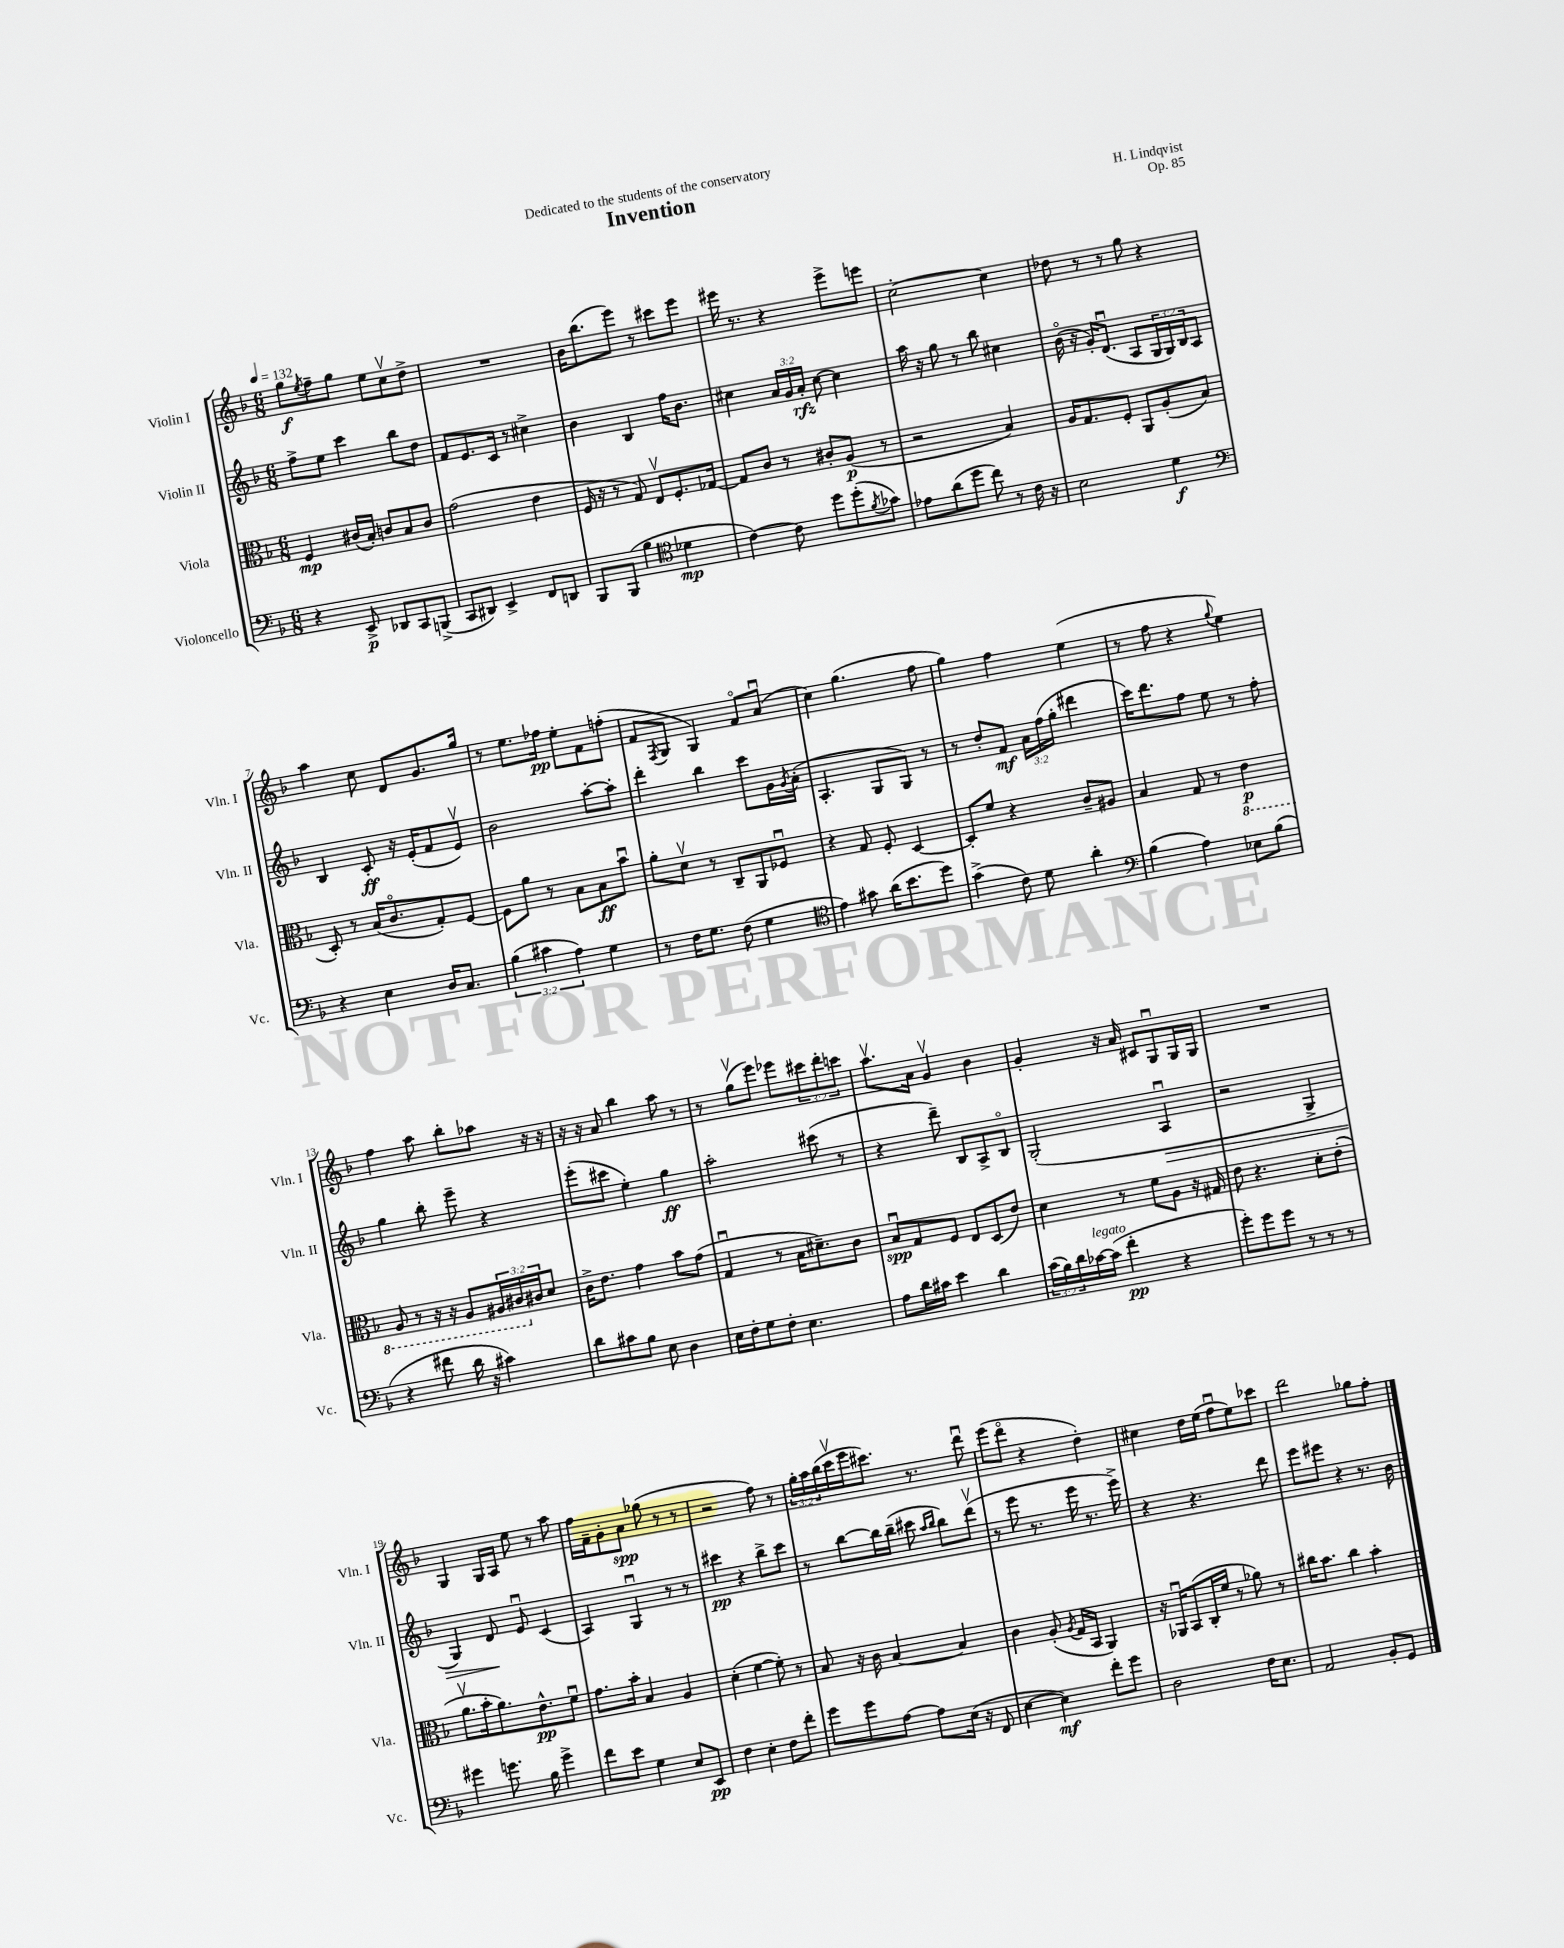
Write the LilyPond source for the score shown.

\header { title = "Invention" composer = "H. Lindqvist" dedication = "Dedicated to the students of the conservatory" opus = "Op. 85" }
<<
\new StaffGroup <<
\new Staff = "s0" \with { instrumentName = "Violin I" shortInstrumentName = "Vln. I" } {
    \clef treble \key f \major \numericTimeSignature \time 6/8 \override Staff.TupletNumber.text = #tuplet-number::calc-fraction-text \tempo 4 = 132
    g''8\f \acciaccatura { e''8 } f''8-- g''8 e''8 c''8\upbow d''8-> |
    R2. |
    bes'16 bes''8.( e'''8) r8 cis'''8 e'''8 |
    eis'''16 r8. r4 eis'''8-> e'''8 |
    c''2~-. c''4 |
    des''8 r8 r8 g''8 r4 |
    a''4 c''8 d'8 g'8. g''16 |
    r8 e''8. fes''16\pp e''8-. f'8 f''8-.( |
    f'8 \acciaccatura { f8 } g8 g4) f'8\flageolet a'8\downbow( |
    c''4) g''4.( f''8 |
    g''4) f''4 e''4( |
    r8 f''8 r4 \appoggiatura { g''8 } e''4) |
    f''4 a''8 bes''8-. aes''8 r16 r16 |
    r16 r16 a'8 bes''4 a''8 r8 |
    r8 g''8\upbow( e'''8) ees'''8 \tuplet 3/2 { cis'''8 d'''8-. c'''8 } |
    a''8.\upbow a'16 g'4\upbow bes'4 |
    g'4-. r16 a'16 cis'8 g8\downbow g16 g16 |
    R2. |
    g4 g16 a16 e''8 r8 a''8 |
    f''16 f'16-- g'8-. a'8\spp ges''8( r8 r8 |
    r2 f''8) r8 |
    \tuplet 3/2 { g''16-. a''16 bes''16( } c'''16\upbow e'''16 cis'''8.) r8. d'''8\downbow |
    e'''8( d'''8\flageolet r4 d''4-.) |
    cis''4 d''16 e''16( f''8\downbow e''8) ces'''8 |
    d'''2 ges''8 f''8-. \bar "|." |
}
\new Staff = "s1" \with { instrumentName = "Violin II" shortInstrumentName = "Vln. II" } {
    \clef treble \key f \major \numericTimeSignature \time 6/8 \override Staff.TupletNumber.text = #tuplet-number::calc-fraction-text
    f''8-> e''8 c'''4 bes''8 d''8 |
    f'8 e'8. c'16 r8 cis''4-> |
    bes'4 bes4 f''16 bes'8. |
    cis''4 \tuplet 3/2 { a'16 g'16 a'16-.\rfz } cis''8~ cis''4 |
    a''16 r16 g''8 r8 bes''8 cis''4 |
    bes'16\flageolet( r16 g'16-.) d'8.\downbow( a8 \tuplet 3/2 { g16 g16) bes16 } a8 |
    bes4 c'8-.\ff r16 e'16-.( f'8 e'8\upbow) |
    bes'2 a''8~-. a''8-. |
    d'''4-. bes''4 c'''8 g'16 \acciaccatura { g'8 } a'16-.( |
    a4.-. g8 g8) r8 |
    r8 d''8-. f'8\mf \tuplet 3/2 { a'16 f''16( g''16-. } dis'''4 |
    c'''16) d'''8. f''8 e''8 r8 f''8-. |
    g''4 bes''8-. e'''8-- r4 |
    e'''8-.( cis'''8 e''4-.) g''4\ff |
    a''2-. cis'''8( r8 |
    r4 d'''8--) bes8 a8-> bes8\flageolet |
    g2-.( a4\downbow\> |
    r2 g4-> |
    g4) d'8\! e'8\downbow c'4( |
    a4) g4\downbow r8 r8 |
    cis'''4\pp r4 bes''8-> cis'''8 |
    r8 bes''8~ bes''16 bes''16--( cis'''8 \grace { a''16 bes''16 } bes''8) d'''8\upbow( |
    r8 e'''8 r8. e'''16 r8. e'''16->) |
    r4 r4. d'''8 |
    e'''8 eis'''8 r4 r8. bes'16 \bar "|." |
}
\new Staff = "s2" \with { instrumentName = "Viola" shortInstrumentName = "Vla." } {
    \clef alto \key f \major \numericTimeSignature \time 6/8 \override Staff.TupletNumber.text = #tuplet-number::calc-fraction-text
    f4\mp cis'16( bes16-.) c'8 bes8 c'8 |
    g'2( e'4 |
    f16 r16 r8 g8) e8\upbow f8.-. ges16~ |
    ges8 c'8 r8 cis'8-. a8\p( r8 |
    r2 bes4) |
    a16 g8. f8-. a,8 a8-.( bes8 |
    d8-.) r8 bes16( c'8.\flageolet g8-.) f8~ |
    f8 a'8 r8 bes8 bes8\ff bes'8\downbow |
    a'8-. d'8\upbow r8 c8-- a,8 fes8\downbow |
    r4 g8 f8-. d4~ |
    d8-. f'8 r4 c'8-- ais8 |
    bes4 g8 r8 \ottava #-1 e4\p |
    a,8 r8 r16 r16 a,8 \tuplet 3/2 { ais,16 cis16 \ottava #0 cis'16 } d'8 |
    c'16-> e'8. g'4 bes'8 g'8( |
    g4\downbow r8 bes16 dis'8.--) c'8 |
    bes8\downbow\spp g8 f8 e8 d8( e'8) |
    d'4 r8 f'8 a8 r16 gis16 |
    e'8 r4. d'8-. e'8-.( |
    a'8.\upbow bes'16-. a'8.) e'8.-^\pp f'8\downbow |
    g'8. bes'16-. bes4 a4 |
    d'4-.( f'4~ f'8-.) r8 |
    bes8 r16 c'16 bes4~ bes4 |
    c'4 a8-.( \acciaccatura { a8 } g16 bes,16 a,4) |
    r16 aes,16\downbow bes,8( c16-. f'16 r8 aes'8) r8 |
    cis''16 bes'8. cis''4 bes'4-. \bar "|." |
}
\new Staff = "s3" \with { instrumentName = "Violoncello" shortInstrumentName = "Vc." } {
    \clef bass \key f \major \numericTimeSignature \time 6/8 \override Staff.TupletNumber.text = #tuplet-number::calc-fraction-text
    r4 e,8->\p des,8 c,8 b,,8->( |
    c,8 dis,8) e,4-> f,8 d,8 |
    bes,,8 bes,,8( bes4 \clef tenor des'4\mp |
    c'4~) c'8 d''8 d''8-.( \acciaccatura { f'8 } ges'8) |
    ees'8 a'8( d''8 c''8) r8 c'16 r16 |
    bes2 d'4\f |
    \clef bass r4 e4 d16 c8. |
    \tuplet 3/2 { bes4( cis'4 a4) } g4 |
    r8 f16 g8. f8( g4 |
    \clef tenor e'4) gis'8 a'16( bes'8. d''8) |
    g'4->( c'8) d'8 a'4-. |
    \clef bass bes4( a4) ees8 bes8( |
    r4 fis'8 d'16 r16 cis'4) |
    d'8 cis'8 bes8 e8 d4 |
    e16 f16-. g8 f8-. e4. |
    a8 d'16 cis'16 e'4 d'4 |
    \tuplet 3/2 { c'16( bes16) d'16 } ces'16~^\markup { \italic "legato" } ces'16( f'4-.\pp r4 |
    g'8-.) g'8 g'8 r8 r8 r8 |
    gis'4 g'8. bes16 g'4-> |
    f'8 e'8 g4 e8 e,8\pp |
    f4 e4-. f8 f'8-. |
    g'8 g'8 a8~ a8 e16( r16 f,8 |
    e4~ e4\mf) f'8-. g'8 |
    d2 f16 e8. |
    a,2 bes,8-. g,8 \bar "|." |
}
>>
>>
